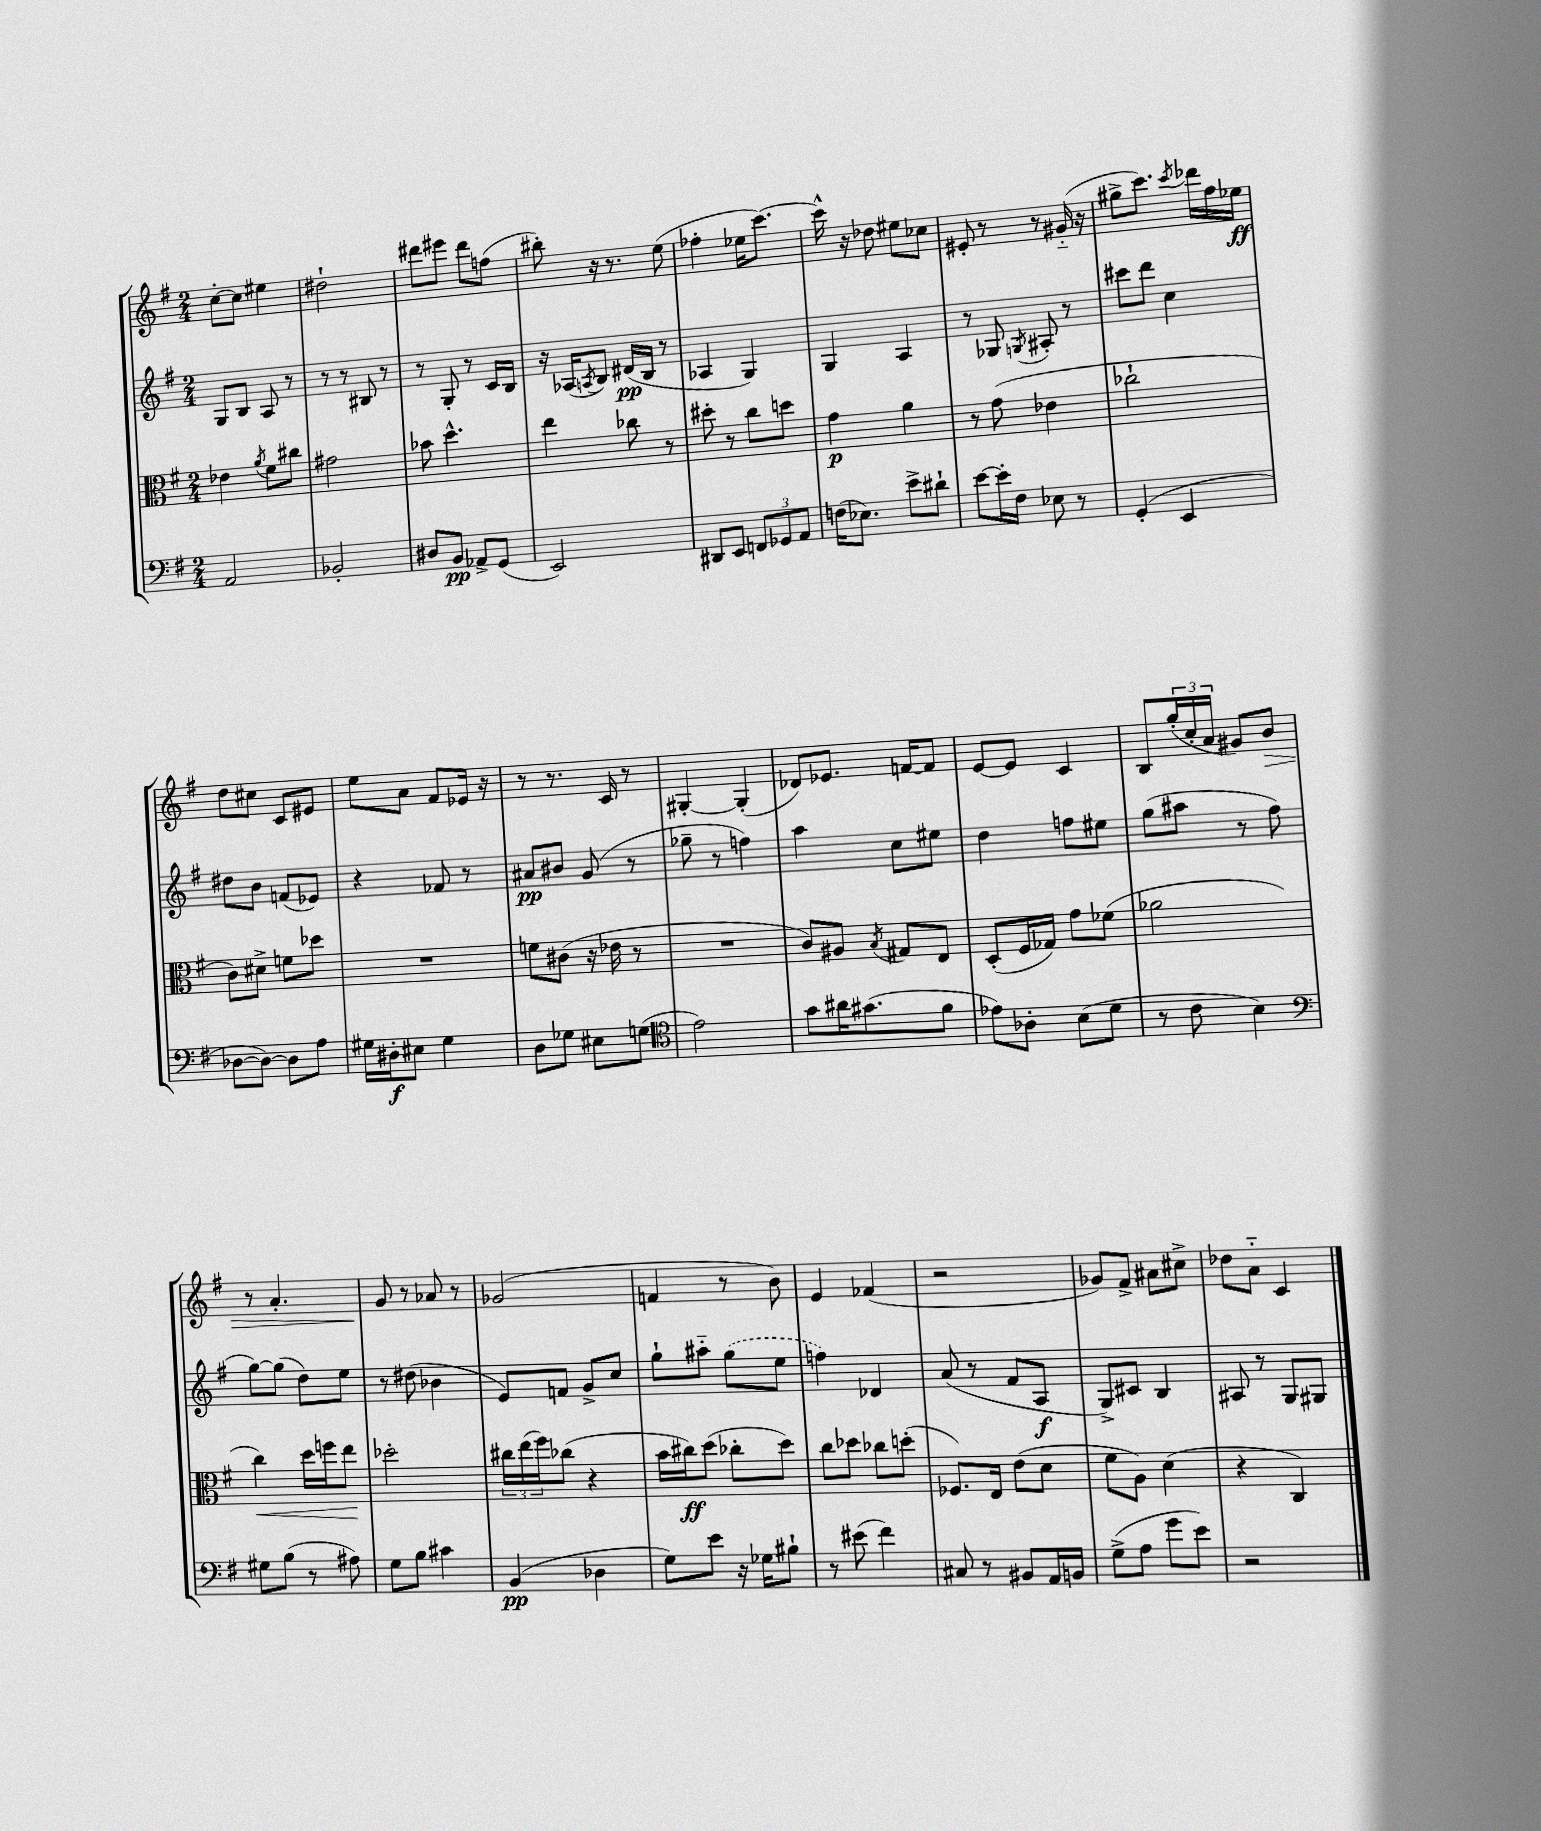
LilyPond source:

<<
\new StaffGroup <<
\new Staff = "s0" {
    \clef treble \key g \major \numericTimeSignature \time 2/4
    c''8~-. c''8 eis''4 |
    dis''2-! |
    dis'''8 eis'''8 dis'''8 f''8( |
    bis''8-.) r16 r8. e''8( |
    fes''4-. ees''16 c'''8.~) |
    c'''16-^ r16 des''8 eis''8 ces''8 |
    eis'8-. r8 r8 gis'16-_( r16 |
    gis''8-> c'''8.) \acciaccatura { c'''8 } des'''16 fis''16 ees''16\ff |
    d''8 cis''8 c'8 eis'8 |
    e''8 a'8 fis'8 ees'16 r16 |
    r8 r8. c'16 r8 |
    gis4~-. gis4-.( |
    des'8) ees'8. f'16~ f'8 |
    e'8~ e'8 c'4 |
    b8 \tuplet 3/2 { g''16-.( c''16-. a'16 } gis'8) b'8\> |
    r8 a'4.-. |
    g'8\! r8 aes'8 r8 |
    ges'2( |
    f'4 r8 b'8) |
    e'4 fes'4( |
    r2 |
    ges'8) fis'8-> ais'8 cis''8-> |
    des''8 a'8-_ c'4 \bar "|." |
}
\new Staff = "s1" {
    \clef treble \key g \major \numericTimeSignature \time 2/4
    g8 b8 a8 r8 |
    r8 r8 bis8 r8 |
    r8 g8-. r8 c'16 b16 |
    r16 aes16( \acciaccatura { a8 } b8) dis'16\pp( b16 r8 |
    aes4 g4) |
    g4 a4 |
    r8 ges8 \acciaccatura { g8 } ais8-. r8 |
    cis'''8 d'''8 c''4 |
    dis''8 b'8 f'8( ees'8) |
    r4 fes'8 r8 |
    ais'8\pp bis'8 g'8( r8 |
    ges''8-- r8 f''4) |
    a''4 c''8 eis''8 |
    d''4 f''8 eis''8 |
    g''8( ais''8 r8 fis''8 |
    g''8~) g''8( d''8) e''8 |
    r8 dis''8( bes'4 |
    e'8) f'8 g'8-> c''8 |
    g''8-! ais''8-_ \once \slurDashed g''8( e''8 |
    f''4) des'4 |
    a'8( r8 fis'8 a8\f |
    g8->) cis'8 b4 |
    ais8 r8 g8 gis8 \bar "|." |
}
\new Staff = "s2" {
    \clef alto \key g \major \numericTimeSignature \time 2/4
    ees'4 \acciaccatura { a'8 } fis'8 cis''8 |
    gis'2 |
    bes'8 d''4.-^ |
    e''4 ces''8 r8 |
    dis''8-. r8 c''8 d''8 |
    g'4\p a'4 |
    r8 g'8( ees'4 |
    ces''2-! |
    c'8) dis'8-> f'8 des''8 |
    R2 |
    f'8 cis'8( r16 ees'16 r8 |
    R2 |
    c'8) ais8 \acciaccatura { b8 } gis8 e8 |
    d8-.( fis16 ges16) g'8 fes'8( |
    aes'2 |
    c''4\<) d''16 f''16 e''8\! |
    des''2-. |
    \tuplet 3/2 { cis''16 e''16( fis''16) } ces''8( r4 |
    b'16 cis''16\ff) d''8( ces''8-. d''8) |
    c''8 des''8 ces''8 d''8-.( |
    fes8.) e16 e'8( d'8 |
    fis'8 a8) d'4( |
    r4 c4) \bar "|." |
}
\new Staff = "s3" {
    \clef bass \key g \major \numericTimeSignature \time 2/4
    a,2 |
    bes,2-. |
    dis8 b,8\pp aes,8-> g,8( |
    e,2) |
    dis,8 e,8 \tuplet 3/2 { f,8 ges,8 a,8 } |
    f16( ees8.) e'8-> dis'8-! |
    e'8~ e'16-. fis16 ees8 r8 |
    g,4-.( e,4 |
    des8~ des8~) des8 a8 |
    gis16 dis16-.\f eis8 gis4 |
    d8 ges8 eis8 g8( |
    \clef tenor e'2) |
    g'8 ais'16 gis'8.( fis'8 |
    ees'8) aes8-. b8( d'8 |
    r8 c'8 b4) |
    \clef bass gis8 b8( r8 ais8) |
    g8 b8 cis'4 |
    b,4\pp( des4 |
    g8) e'8 r16 ges16 bis8-! |
    r8 eis'8( fis'4) |
    cis8 r8 bis,8 a,16 b,16 |
    g8->( a8 g'8 e'8) |
    r2 \bar "|." |
}
>>
>>
\layout { \context { \Score \remove "Bar_number_engraver" } }
